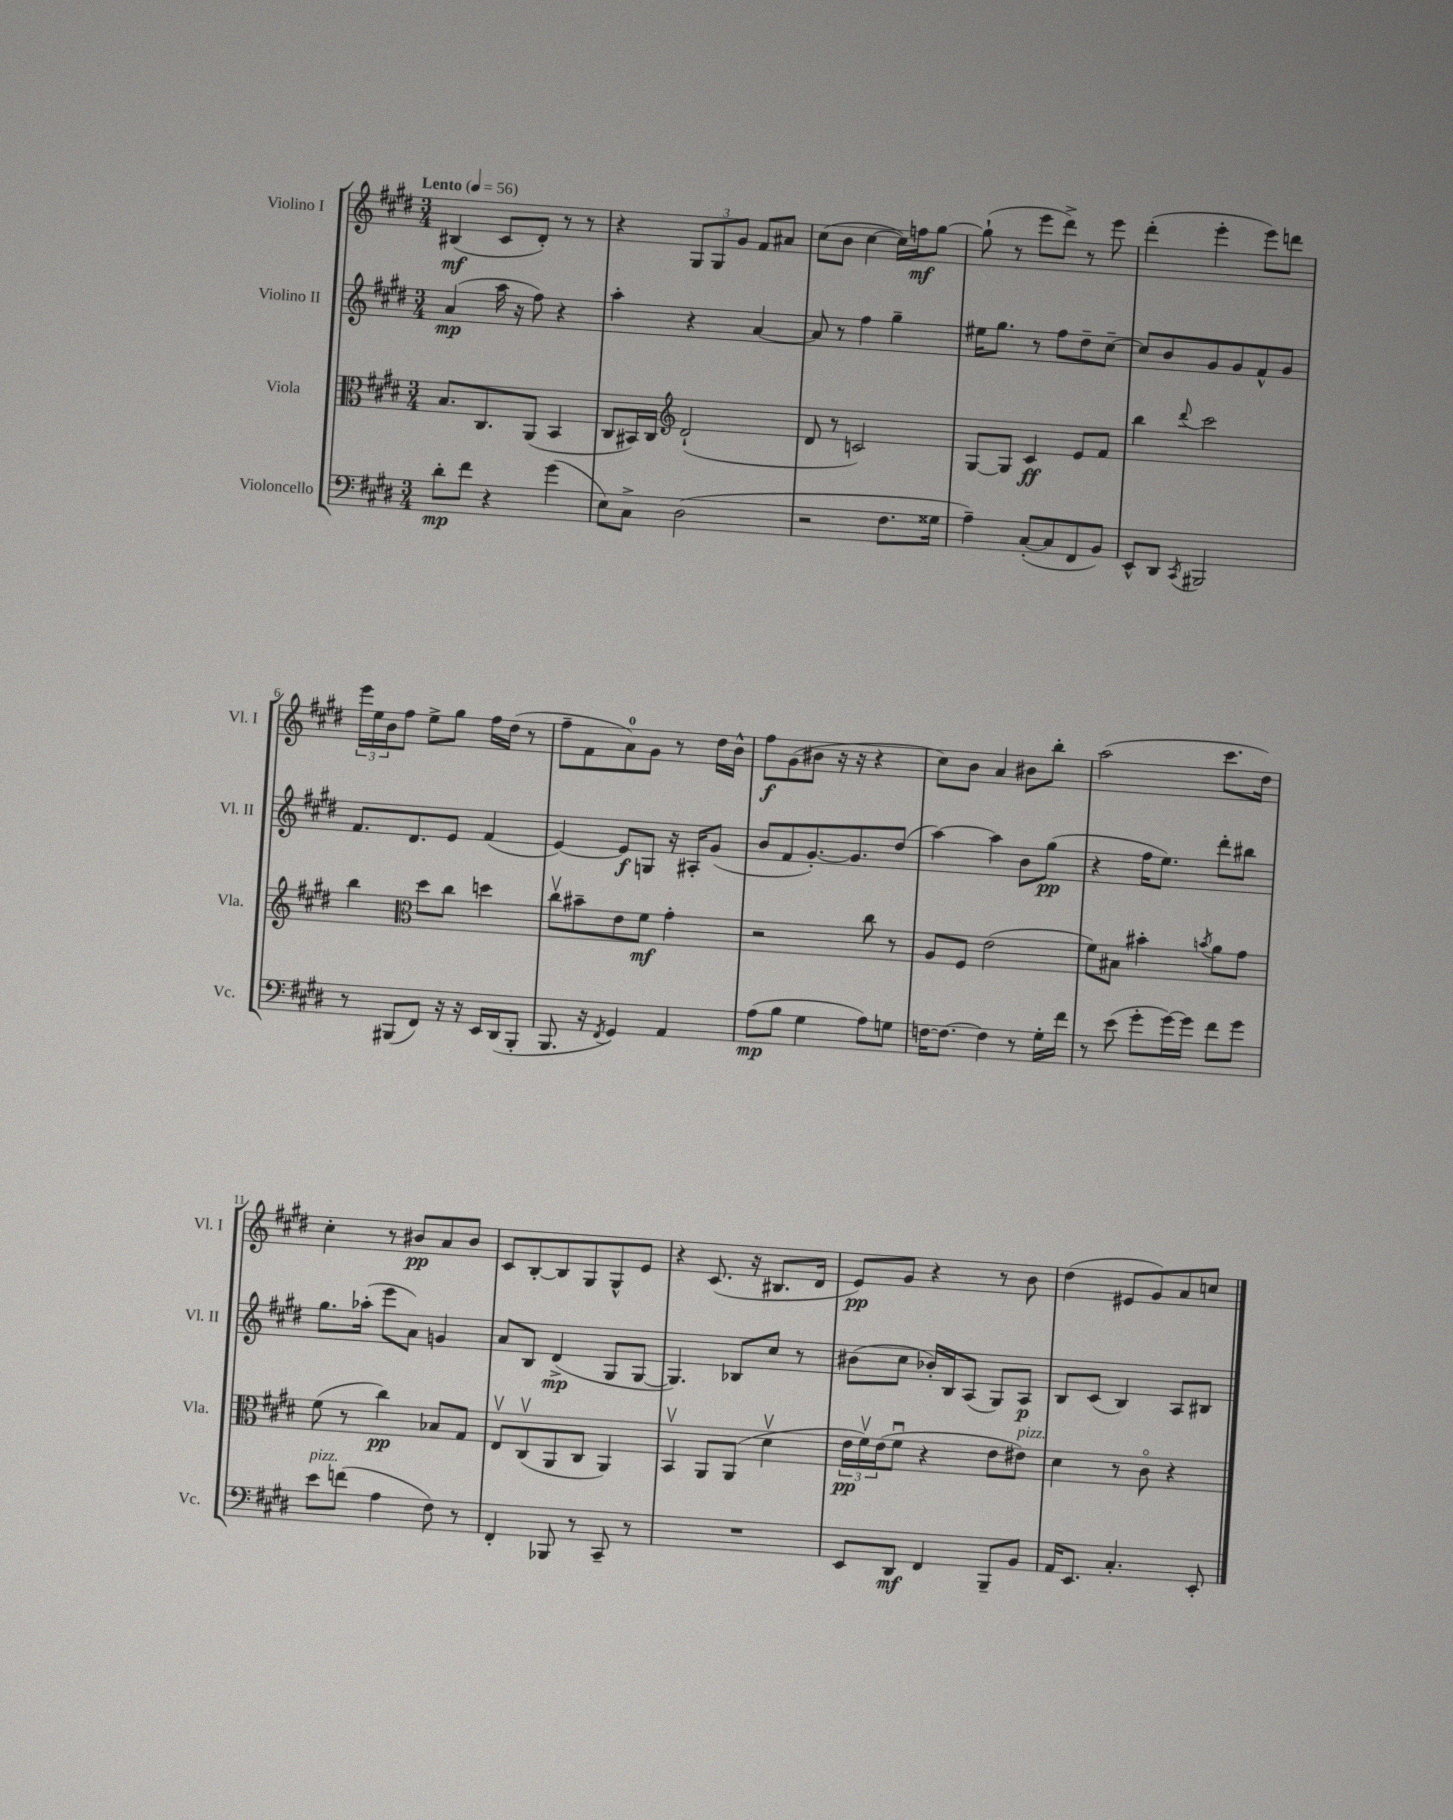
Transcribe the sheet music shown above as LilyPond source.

<<
\new StaffGroup <<
\new Staff = "s0" \with { instrumentName = "Violino I" shortInstrumentName = "Vl. I" } {
    \clef treble \key e \major \numericTimeSignature \time 3/4 \tempo "Lento" 4 = 56
    bis4\mf( cis'8 dis'8-.) r8 r8 |
    r4 \tuplet 3/2 { gis8 gis8 gis'8 } fis'8 ais'8 |
    cis''8( b'8 cis''4~ cis''16) f''16\mf gis''8~ |
    gis''8-!( r8 e'''8 dis'''8->) r8 e'''8 |
    dis'''4-.( e'''4-. e'''8) d'''8 |
    \tuplet 3/2 { e'''16 e''16 b'16 } fis''8 e''8-> gis''8 fis''16 dis''16( r8 |
    fis''8-- fis'8 a'8-0) gis'8 r8 dis''16 b'16-^ |
    fis''8\f gis'8( bis'8 r16 r16 r4 |
    cis''8) b'8 a'4 bis'8 b''8-. |
    a''2( cis'''8. dis''16) |
    cis''4-. r8 bis'8\pp a'8 bis'8 |
    cis'8 b8~-. b8 gis8 gis8-^ e'8 |
    r4 cis'8.( r16 bis8. dis'16 |
    e'8\pp) gis'8 r4 r8 b'8 |
    dis''4( eis'8 gis'8) a'8 c''8 \bar "|." |
}
\new Staff = "s1" \with { instrumentName = "Violino II" shortInstrumentName = "Vl. II" } {
    \clef treble \key e \major \numericTimeSignature \time 3/4
    a'4\mp( a''16 r16 fis''8) r4 |
    a''4-. r4 a'4~ |
    a'8 r8 fis''4 gis''4-- |
    eis''16 gis''8. r8 fis''8 dis''8-- cis''8~-- |
    cis''8 b'8 gis'8 gis'8 fis'8-^ gis'8 |
    fis'8. dis'8. e'8 fis'4( |
    e'4~) e'8\f g8 r16 ais16-. gis'8( |
    b'8 fis'8 gis'8.~-.) gis'8. dis''8( |
    a''4~) a''4 b'8 gis''8\pp( |
    r4 fis''16 e''8.) dis'''8-. bis''8 |
    gis''8. aes''16-.( e'''8 a'8) g'4 |
    a'8 b8 dis'4->\mp( gis8 gis8~ |
    gis4.) bes8 cis''8 r8 |
    bis'8( cis''8 bes'16-.) b16 a8( gis8) a8\p |
    b8 cis'8( b4) a8 bis8 \bar "|." |
}
\new Staff = "s2" \with { instrumentName = "Viola" shortInstrumentName = "Vla." } {
    \clef alto \key e \major \numericTimeSignature \time 3/4
    b8. cis8. a,8( b,4 |
    cis8 bis,16) cis16 \clef treble dis'2-!( |
    dis'8 r8 c'2) |
    gis8~ gis8 cis'4\ff e'8 fis'8 |
    b''4 \appoggiatura { dis'''8 } cis'''2 |
    b''4 \clef alto dis''8 cis''8 d''4 |
    cis''8\upbow bis'8-- e'8 fis'8\mf gis'4-. |
    r2 cis''8 r8 |
    a8 fis8 e'2( |
    fis'8) bis8 bis'4-. \acciaccatura { b'8 } a'8 gis'8 |
    fis'8( r8 cis''4\pp) bes8 gis8 |
    e8\upbow cis8\upbow( a,8 cis8 a,4) |
    b,4\upbow a,8 a,8( dis'4\upbow |
    \tuplet 3/2 { e'16\pp fis'16\upbow) e'16( } fis'8\downbow r4 e'8 eis'8^\markup { \italic "pizz." }) |
    dis'4 r8 cis'8\flageolet r4 \bar "|." |
}
\new Staff = "s3" \with { instrumentName = "Violoncello" shortInstrumentName = "Vc." } {
    \clef bass \key e \major \numericTimeSignature \time 3/4
    dis'8-.\mp fis'8 r4 gis'4( |
    e8) cis8-> dis2( |
    r2 fis8. gisis16 |
    a4--) cis8~-.( cis8 fis,8 b,8) |
    e,8-^ dis,8 \acciaccatura { cis,8 } bis,,2 |
    r8 bis,,8( fis,8) r16 r16 e,16 dis,16( bis,,8-. |
    b,,8. r16 \acciaccatura { fis,8 } gis,4) a,4 |
    a8\mp( b8 gis4 a8) g8 |
    f16~ f8.~ f4 r8 gis16-. fis'16 |
    r8 e'8( gis'8-. gis'16~) gis'16 fis'8 gis'8 |
    e'8^\markup { \italic "pizz." } f'8( a4 fis8) r8 |
    fis,4-. bes,,8 r8 cis,8-- r8 |
    R2. |
    e,8 dis,8\mf fis,4 b,,8-- b,8 |
    a,16 e,8. cis4.-. e,8-. \bar "|." |
}
>>
>>
